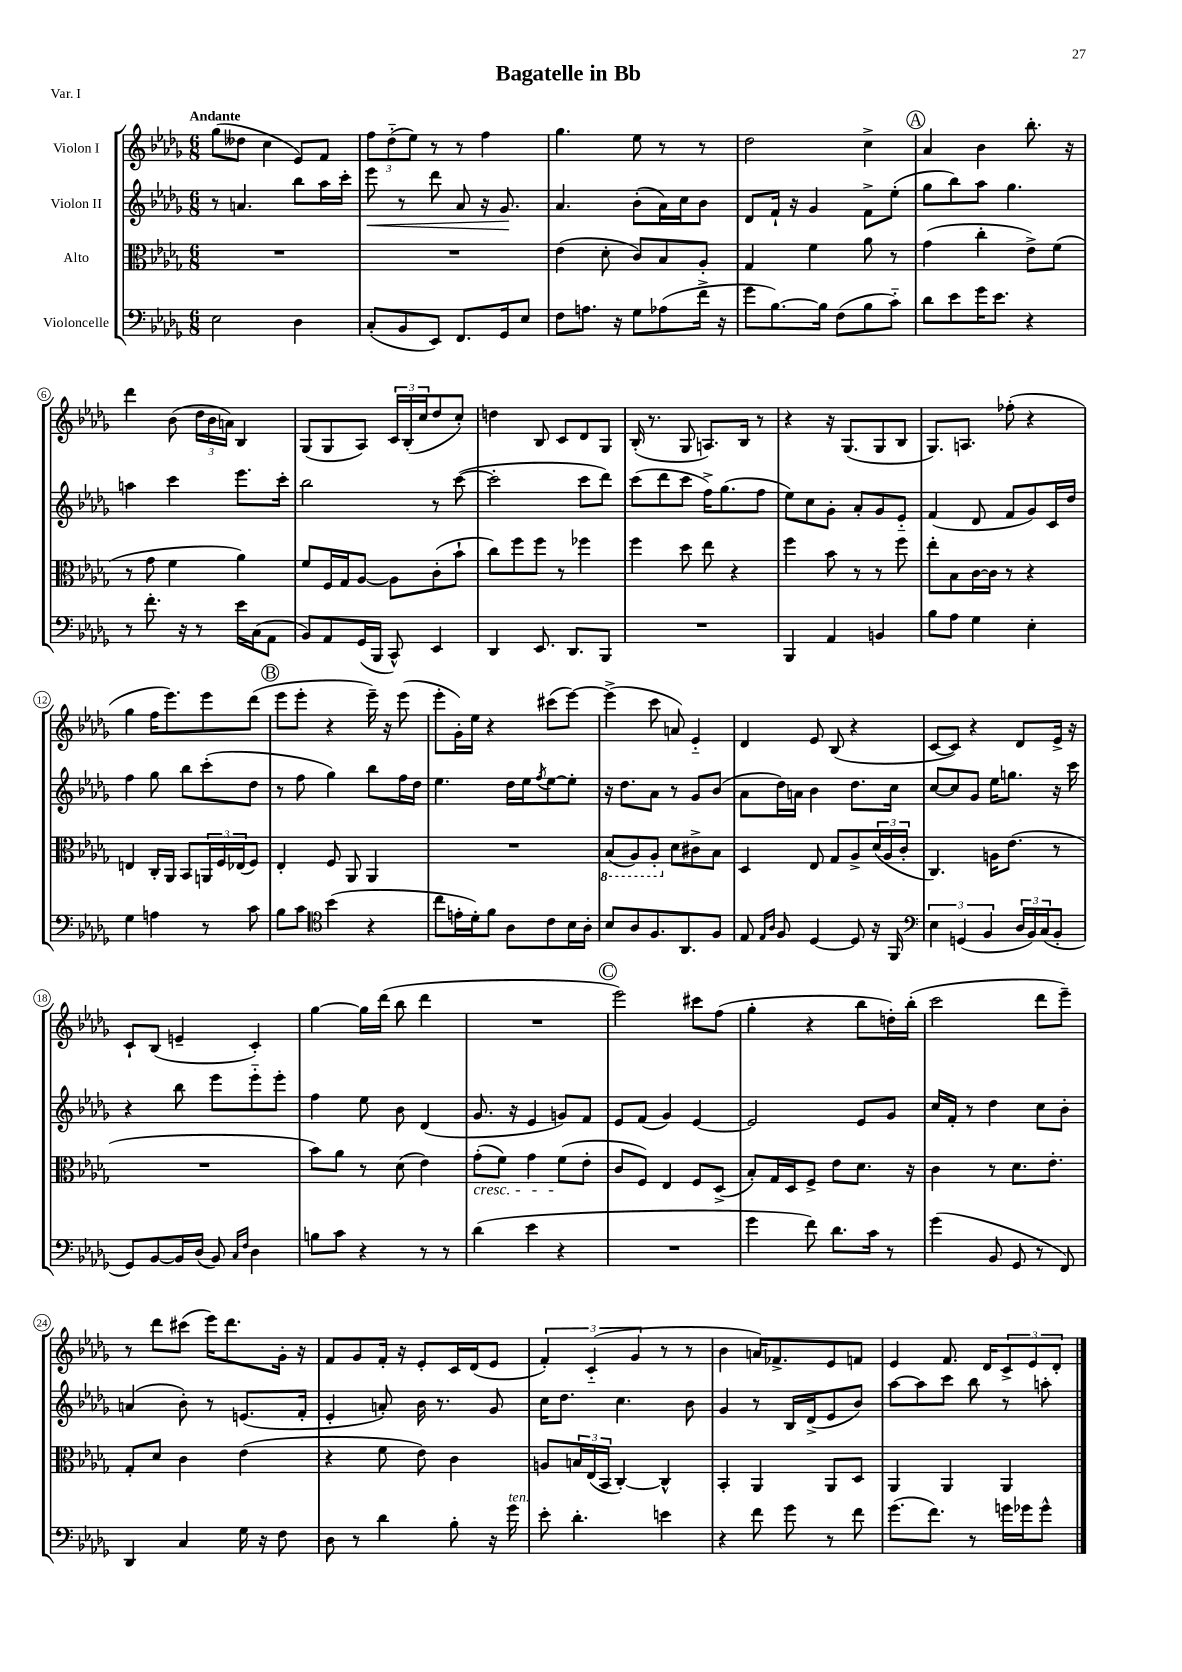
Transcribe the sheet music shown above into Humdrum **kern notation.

**kern	**kern	**kern	**dynam	**kern
*part4	*part3	*part2	*part2	*part1
*staff4	*staff3	*staff2	*staff2	*staff1
*I"Violoncelle	*I"Alto	*I"Violon II	*	*I"Violon I
*clefF4	*clefC3	*clefG2	*	*clefG2
*k[b-e-a-d-g-]	*k[b-e-a-d-g-]	*k[b-e-a-d-g-]	*	*k[b-e-a-d-g-]
*M6/8	*M6/8	*M6/8	*	*M6/8
=1	=1	=1	=1	=1
!	!	!	!	!LO:TX:a:B:t=Andante
2E-\	2.r	8r	.	(8gg-\L
.	.	4.an/	.	8dd--X\J
.	.	.	.	4cc\
4D-\	.	8bb-\L	.	8e-/L)
.	.	16aa-\L	.	8f/J
.	.	16ccc'\JJ	.	.
=2	=2	=2	=2	=2
!	!	!	!LO:HP:b	!
(8C'/L	2.r	8eee-\	<	12ff\L
.	.	.	.	(12dd-\
8BB-/	.	8r	.	.
.	.	.	.	12ee-\J)
8EE-/J)	.	8ddd-\	.	8r
8.FF/L	.	8a-/	.	8r
.	.	16r	.	4ff\
16GG-/k	.	8.g-/	.	.
8E-/J	.	.	.	.
.	.	.	[	.
=3	=3	=3	=3	=3
8F\L	(4e-\	4.a-/	.	4.gg-\
8.An\J	.	.	.	.
.	8d-'\	.	.	.
16r	.	.	.	.
8G-\L	8c/L)	(8b-'\L	.	8ee-\
(8A-X\	8B-/	16a-\L)	.	8r
.	.	16cc\J	.	.
16f^\Jk	8A-'/J	8b-\J	.	8r
16r	.	.	.	.
=4	=4	=4	=4	=4
8g-\L	4G-/	8d-/L	.	2dd-\
[8.B-\)	.	16f`/Jk	.	.
.	.	16r	.	.
.	4f\	4g-/	.	.
16B-\Jk]	.	.	.	.
(8F\L	.	.	.	.
8B-\	8a-\	8f^\L	.	4cc^\
8c\J)	8r	(8ee-'\J	.	.
!!LO:REH:place=s1:t=A
=5	=5	=5	=5	=5
8d-\L	(4g-\	8gg-\L	.	4a-/
8e-\	.	8bb-\)	.	.
16g-\K	4cc'\	8aa-\J	.	4b-\
8.e-\J	.	.	.	.
.	.	4.gg-\	.	.
4r	8e-^\L)	.	.	8.bb-'\
.	(8f\J	.	.	.
.	.	.	.	16r
!!LO:LB:g=z
=6	=6	=6	=6	=6
8r	8r	4aan\	.	4ddd-\
8.f'\	8g-\	.	.	.
.	4f\	4ccc\	.	(8b-\
16r	.	.	.	.
8r	.	.	.	24dd-\LL
.	.	.	.	24b-\
.	.	.	.	24an\JJ)
16e-\LL	4a-\)	8.eee-\L	.	4B-/
(16C\J	.	.	.	.
8AA-\J	.	.	.	.
.	.	16ccc'\Jk	.	.
=7	=7	=7	=7	=7
8BB-/L)	8f/L	2bb-\	.	(8G-/L
8AA-/	16F/L	.	.	8G-/
.	16G-/J	.	.	.
(16GG-/L	[8A-/J	.	.	8A-/J)
16BBB-/JJ	.	.	.	.
8CC^^/)	8A-\L]	.	.	24c/LL
.	.	.	.	(24B-'/
.	.	.	.	24cc/J
4EE-/	(8c'\	8r	.	8dd-/
.	8b-`\J	([8ccc\	.	8cc'/J)
=8	=8	=8	=8	=8
4DD-/	8cc\L)	2ccc'\]	.	4ddn\
.	8ff\	.	.	.
8.EE-/	8ff\J	.	.	8B-/
.	8r	.	.	8c/L
8.DD-/L	.	.	.	.
.	4ff-X\	8ccc\L	.	8d-/
8BBB-/J	.	8ddd-\J)	.	8G-/J
=9	=9	=9	=9	=9
2.r	4ff\	(8ccc\L	.	(16B-'/
.	.	.	.	8.r
.	.	8ddd-\	.	.
.	8dd-\	8ccc\J	.	8G-/
.	8ee-\	16ff^\KL)	.	8.An/L)
.	.	(8.gg-\	.	.
.	4r	.	.	.
.	.	.	.	16B-/Jk
.	.	8ff\J	.	8r
=10	=10	=10	=10	=10
4BBB-/	4ff\	8ee-\L)	.	4r
.	.	8cc\	.	.
4AA-/	8b-\	8g-'\J	.	16r
.	.	.	.	(8.G-/L
.	8r	8a-'/L	.	.
4BBn/	8r	8g-/	.	8G-/
.	8ff\	8e-/J	.	8B-/J
=11	=11	=11	=11	=11
8B-\L	8ee-'\L	(4f/	.	8.G-/L)
8A-\J	8B-\	.	.	.
.	.	.	.	8.An/J
4G-\	[16c\L	8d-/	.	.
.	16c\JJ]	.	.	.
.	8r	8f/L	.	(8ff-X'\
4E-'\	4r	8g-/)	.	4r
.	.	16c/L	.	.
.	.	16dd-/JJ	.	.
!!LO:LB:g=z
=12	=12	=12	=12	=12
4G-\	4En/	4ff\	.	4gg-\
4An\	16C'/LL	8gg-\	.	16ff\KL
.	16AA-/JJ	.	.	8.eee-\)
.	8BB-/L	8bb-\L	.	.
8r	24AAn/L	(8ccc'\	.	8eee-\
.	24F/	.	.	.
.	(24E-X/J	.	.	.
8c\	8F/J)	8dd-\J	.	(8ddd-\J
!!LO:REH:place=s1:t=B
=13	=13	=13	=13	=13
8B-\L	4E-'/	8r	.	8eee-\L
8c\J	.	8ff\	.	8eee-'\J
*clefC4	*	*	*	*
(4b-\	8F/	4gg-\)	.	4r
.	8AA-/	.	.	.
4r	4AA-/	8bb-\L	.	16eee-~\)
.	.	.	.	16r
.	.	16ff\L	.	(8eee-\
.	.	16dd-\JJ	.	.
=14	=14	=14	=14	=14
8cc\L	2.r	4.ee-\	.	8eee-'\L
16en'\L	.	.	.	16g-'\L)
16d-'\J)	.	.	.	16ee-\JJ
8f\J	.	.	.	4r
8A-\L	.	16dd-\LL	.	.
.	.	16ee-\J	.	.
.	.	8qff/	.	.
8c\	.	[8ee-\	.	(8ccc#X\L
16B-\L	.	8ee-'\J]	.	[8eee-\J)
16A-'\JJ	.	.	.	.
=15	=15	=15	=15	=15
*	*8ba	*	*	*
8B-/L	(8BB-/L	16r	.	(4eee-^\]
.	.	8.dd-\L	.	.
8A-/	8AA-/)	.	.	.
8.F/	8AA-'/J	8a-\J	.	8ccc\
*	*X8ba	*	*	*
.	8d-\L	8r	.	8an/)
8.AA-/	.	.	.	.
.	8c#X^\	8g-/L	.	4e-/
8F/J	8B-\J	(8b-/J	.	.
=16	=16	=16	=16	=16
8E-/	4D-/	8a-\L	.	4d-/
16qqE-/LL	.	.	.	.
16qqA-/JJ	.	.	.	.
8F/	.	16dd-\L)	.	.
.	.	16an\JJ	.	.
[4D-/	8E-/	4b-\	.	8e-/
.	8G-/L	.	.	(8B-/
8D-/]	8A-^/	8.dd-\L	.	4r
16r	(24d-/L	.	.	.
.	24A-/	.	.	.
16FF/	.	16cc\Jk	.	.
.	24c'/JJ	.	.	.
=17	=17	=17	=17	=17
*clefF4	*	*	*	*
6E-\	4.C/)	[8cc/L	.	[8c/L
.	.	8cc/]	.	8c/J])
(6GGn/	.	.	.	.
.	.	8g-/J	.	4r
6BB-/	.	.	.	.
.	16An\KL	16ee-\KL	.	.
.	(8.e-\J	8.ggn\J	.	.
24D-/LL	.	.	.	8d-/L
24BB-/)	.	.	.	.
(24C/J	.	.	.	.
8BB-'/J	8r	16r	.	16e-^/Jk
.	.	16ccc\	.	16r
!!LO:LB:g=z
=18	=18	=18	=18	=18
8GG-/L)	2.r	4r	.	8c`/L
[8BB-/	.	.	.	(8B-/J
16BB-/L]	.	8bb-\	.	4en~/
(16D-/JJ	.	.	.	.
8BB-/)	.	8eee-\L	.	.
16qqC/LL	.	.	.	.
16qqF/JJ	.	.	.	.
4D-\	.	8eee-\	.	4c'/)
.	.	8eee-'\J	.	.
=19	=19	=19	=19	=19
8Bn\L	8b-\L)	4ff\	.	[4gg-\
8c\J	8a-\J	.	.	.
4r	8r	8ee-\	.	16gg-\LL]
.	.	.	.	(16ddd-\JJ
.	(8d-\	8b-\	.	8bb-\
8r	4e-\)	(4d-/	.	4ddd-\
8r	.	.	.	.
=20	=20	=20	=20	=20
!	!LO:TX:b:i:t=cresc.	!	!	!
(4d-\	(8g-'\L	8.g-/	.	2.r
.	8f\J)	.	.	.
.	.	16r	.	.
4e-\	4g-\	4e-/	.	.
4r	(8f\L	8gn/L)	.	.
.	8e-'\J	8f/J	.	.
!!LO:REH:place=s1:t=C
=21	=21	=21	=21	=21
2.r	8c/L	8e-/L	.	2eee-\)
.	8F/J)	(8f/J	.	.
.	4E-/	4g-/)	.	.
.	8F/L	[4e-/	.	8ccc#X\L
.	(8D-^/J	.	.	(8ff\J
=22	=22	=22	=22	=22
4g-\	8B-'/L)	2e-/]	.	4gg-'\
.	16G-/L	.	.	.
.	16D-/J	.	.	.
8f\)	8F^/J	.	.	4r
8.d-\L	8e-\L	.	.	.
.	8.d-\J	8e-/L	.	8bb-\L
16c\Jk	.	.	.	.
8r	.	8g-/J	.	16ddn'\L)
.	16r	.	.	(16bb-'\JJ
=23	=23	=23	=23	=23
(4g-\	4c\	16cc/LL	.	2ccc\
.	.	16f'/JJ	.	.
.	.	8r	.	.
8BB-/	8r	4dd-\	.	.
8GG-/	8.d-\L	.	.	.
8r	.	8cc\L	.	8ddd-\L
.	8.e-'\J	.	.	.
8FF/)	.	8b-'\J	.	8eee-~\J)
!!LO:LB:g=z
=24	=24	=24	=24	=24
4DD-/	8G-'/L	(4an/	.	8r
.	8d-/J	.	.	8ddd-\L
4C/	4c\	8b-'\)	.	(8ccc#X\J
.	.	8r	.	16eee-\KL)
.	.	.	.	8.ddd-\
16G-\	(4e-\	(8.en/L	.	.
16r	.	.	.	.
8F\	.	.	.	16g-'\Jk
.	.	16f'/Jk	.	16r
=25	=25	=25	=25	=25
8D-\	4r	4e-'/	.	8f/L
8r	.	.	.	8g-/
4d-\	8f\	8an'/)	.	16f'/Jk
.	.	.	.	16r
.	8e-\)	16b-\	.	8e-'/L
.	.	8.r	.	.
8B-'\	4c\	.	.	16c/L
.	.	.	.	(16d-/J
16r	.	8g-/	.	8e-/J
!LO:TX:a:i:t=ten.	!	!	!	!
16g-\	.	.	.	.
=26	=26	=26	=26	=26
8e-'\	8An/L	16cc\KL	.	6f'/)
.	.	8.dd-\J	.	.
4.d-'\	24Bn/L	.	.	.
.	(24E-/	.	.	(6c/
.	24BB-/JJ	.	.	.
.	[4C'/)	4.cc\	.	.
.	.	.	.	6g-/
4en\	4C^^/]	.	.	8r
.	.	8b-\	.	8r
=27	=27	=27	=27	=27
4r	4BB-'/	4g-/	.	4b-\
8f\	4AA-/	8r	.	16an/KL)
.	.	.	.	8.f-X^/
8g-\	.	16B-/LL	.	.
.	.	(16d-^/J	.	.
8r	8AA-/L	8e-/	.	8e-/
8f\	8D-/J	8b-/J)	.	8fn/J
=28	=28	=28	=28	=28
(8.g-\L	4AA-/	[8aa-\L	.	4e-/
.	.	8aa-\]	.	.
8.f\J)	.	.	.	.
.	4AA-/	8ccc\J	.	8.f/
8r	.	8bb-\	.	.
.	.	.	.	16d-/KL
16gn\LL	4AA-/	8r	.	12c^/
16g-X\J	.	.	.	.
.	.	.	.	12e-/
8g-^^\J	.	8aan'\	.	.
.	.	.	.	12d-'/J
==	==	==	==	==
*-	*-	*-	*-	*-
